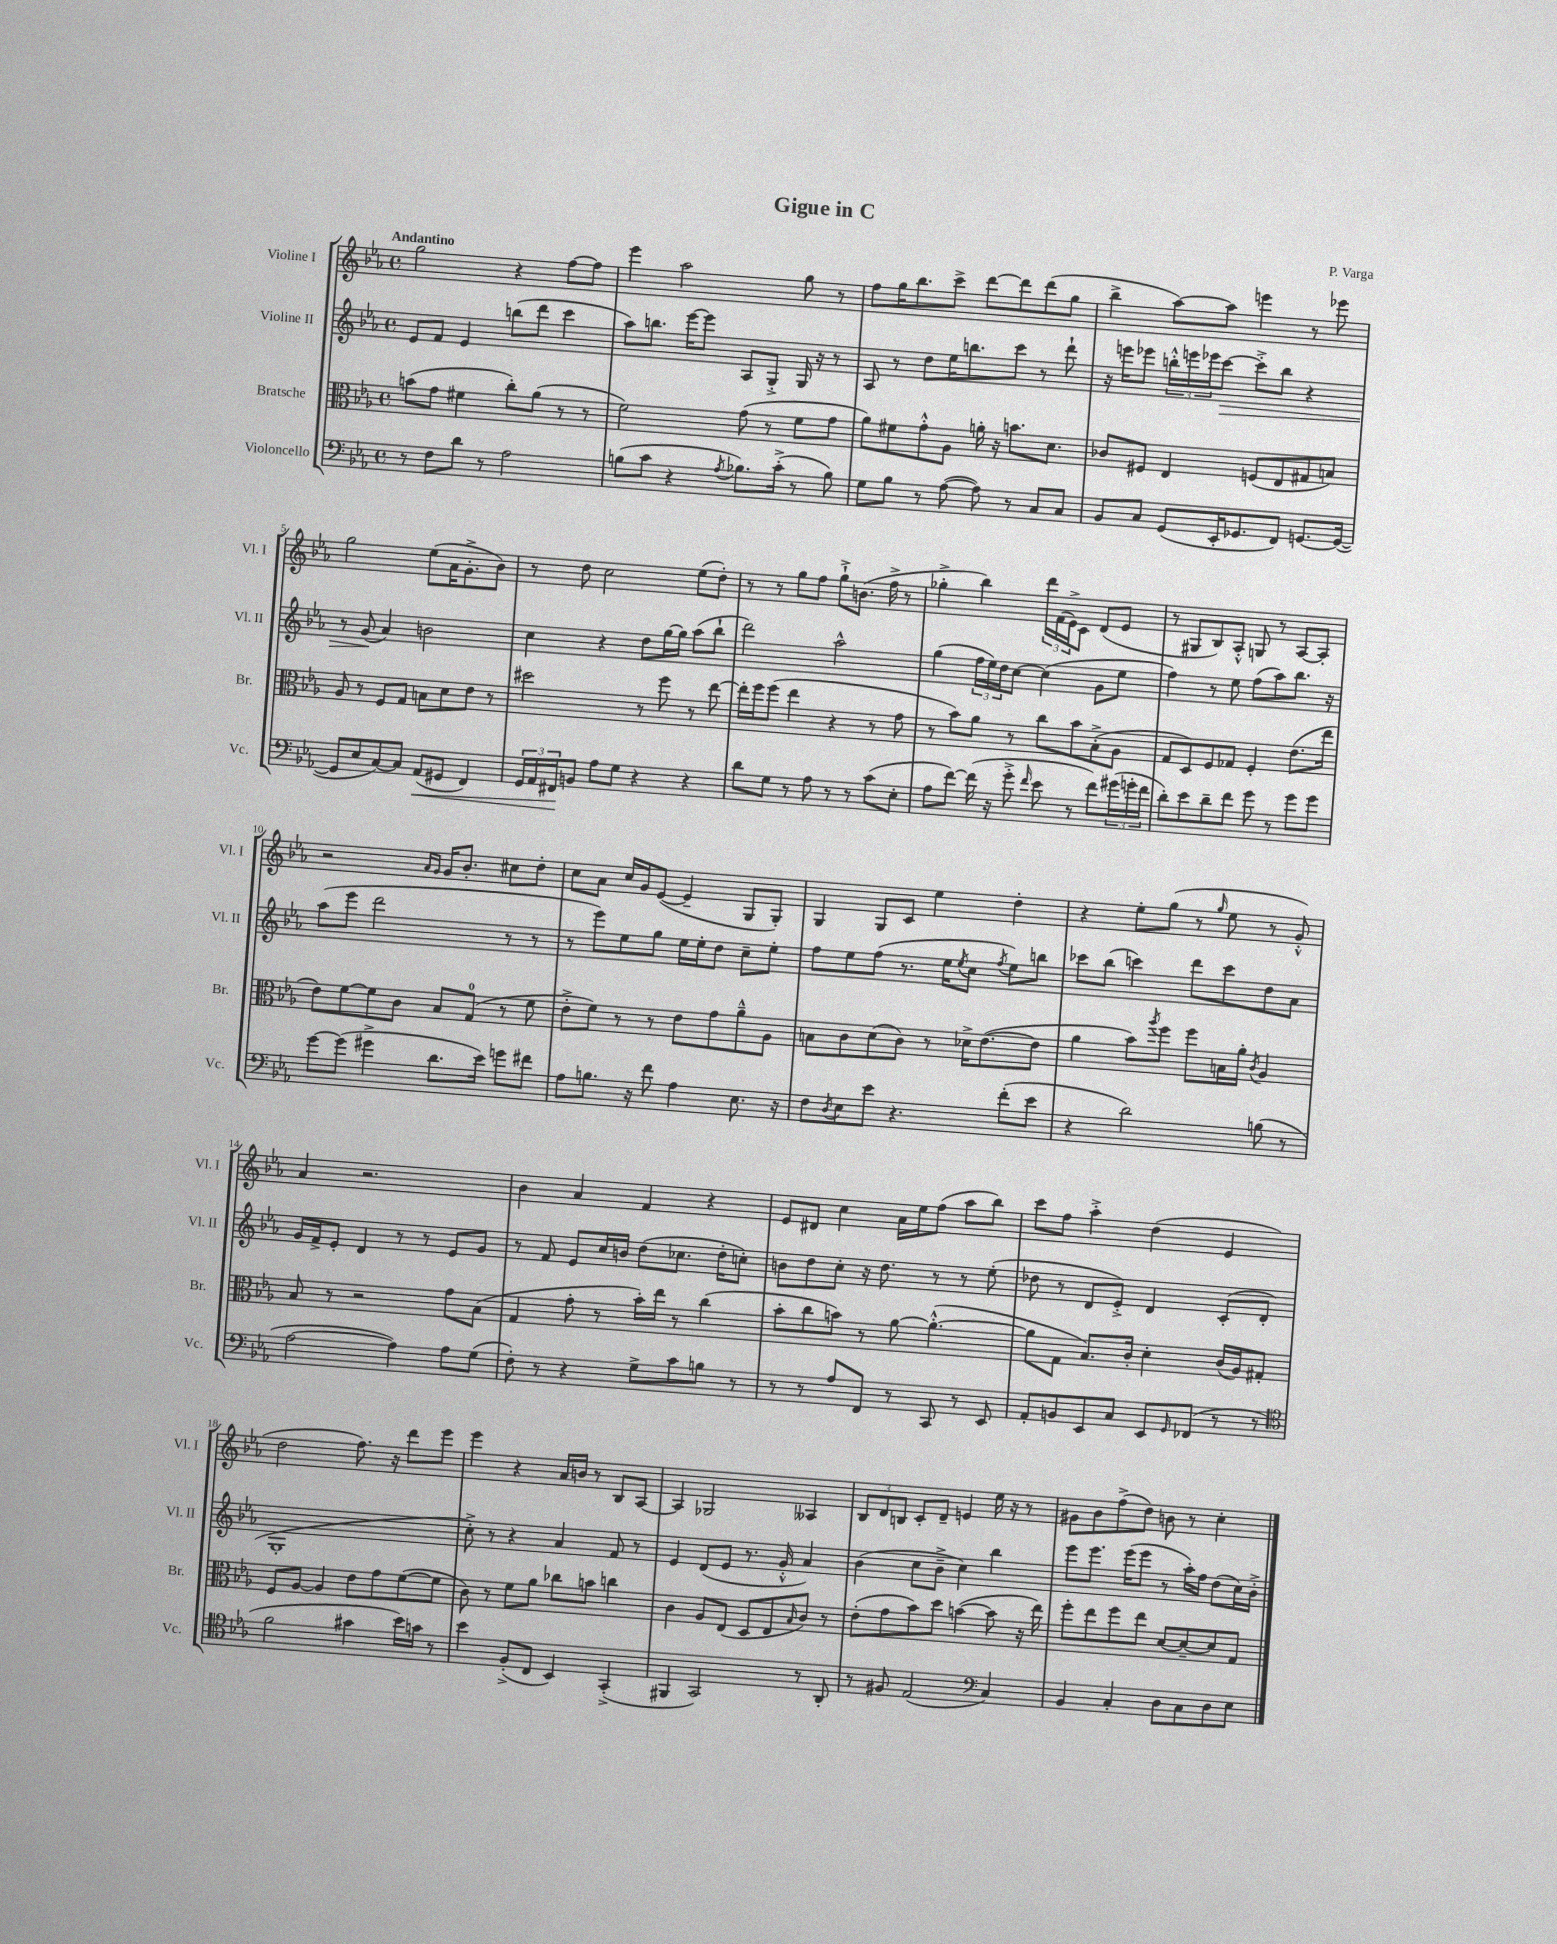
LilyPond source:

\header { title = "Gigue in C" composer = "P. Varga" }
<<
\new StaffGroup <<
\new Staff = "s0" \with { instrumentName = "Violine I" shortInstrumentName = "Vl. I" } {
    \clef treble \key ees \major \defaultTimeSignature \time 4/4 \tempo "Andantino"
    g''2 r4 f''8~ f''8 |
    ees'''4 aes''2 g''8 r8 |
    f''8 g''16 bes''8. c'''8-> d'''8~ d'''8 d'''8( g''8 |
    bes''4-> aes''8~) aes''8 e'''4 r8 ees'''8 |
    g''2 ees''8( aes'16 g'8.-.-> bes'8) |
    r8 d''8 c''2 ees''8( d''8-.) |
    r8 r8 g''8 f''8 g''8-!-> b'8.( f''16-> r8 |
    ges''4-.-> bes''4) \tuplet 3/2 { d'''16 f'16( ees'16->) } c'8 d'8( ees'8 |
    r8 gis8 bes8) aes8-.-^ g8 r8 aes8~ aes8-. |
    r2 \grace { aes'16 g'16 } g'16 bes'8.-. cis''8 d''8-. |
    c''8 aes'8 c''16 g'16 ees'8~( ees'4-- g8 g8-.) |
    g4 g8 c'8 ees''4 d''4-. |
    r4 ees''8-. g''8( r8 \grace { g''16 } ees''8 r8 g'8-.-^) |
    aes'4 r2. |
    bes'4 aes'4 f'4 r4 |
    ees'8 dis'8 c''4 aes'16 ees''16 f''8( aes''8 bes''8) |
    c'''8 f''8 aes''4-.-> d''4( ees'4 |
    d''2 f''8.) r16 d'''8 ees'''8 |
    ees'''4 r4 aes'16 b'16 r8 bes8 aes8~ |
    aes4 ges2 aeses4 |
    \tuplet 3/2 { bes8 d'8 b8 } c'8-. d'8-- e'4 ees''16 r16 r8 |
    gis'8 bes'8 f''8->( d''8) b'8 r8 c''4-. \bar "|." |
}
\new Staff = "s1" \with { instrumentName = "Violine II" shortInstrumentName = "Vl. II" } {
    \clef treble \key ees \major \defaultTimeSignature \time 4/4
    ees'8 f'8 ees'4 b''8( d'''8 c'''4 |
    aes''8) b''8. ees'''16~ ees'''8 aes8 g8-.-> g16 r16 r8 |
    aes8 r8 d''8 ees''16 b''8. c'''8 r8 d'''8-! |
    r16 e'''16 ees'''8 \tuplet 3/2 { b''16-.-^ e'''16 ees'''16 } c'''8~\> c'''8-.-> b''8 r4 |
    r8 g'8\!( aes'4) b'2 |
    c''4 r4 d''8 g''16~ g''16 aes''8( bes''8-! |
    d'''2) aes''2-^ |
    g''4( \tuplet 3/2 { f''16 ees''16) d''16 } c''8~ c''4( g'8 ees''8 |
    f''4) r8 ees''8 f''8( aes''8) bes''8. r16 |
    aes''8( ees'''8 d'''2 r8 r8 |
    r8 ees'''8) ees''8 g''8 ees''16 ees''16-. d''8 c''8-- ees''8-. |
    f''8 ees''8 f''8( r8. ees''16 \acciaccatura { ees''8 } c''8 \acciaccatura { f''8 } ees''8) b''8 |
    ces'''8 bes''8( c'''4) d'''8 c'''8 d''8 aes'8 |
    g'16 f'16-> ees'8-. d'4 r8 r8 ees'8 g'8 |
    r8 f'8 ees'8 c''16 b'16 d''8( ces''8. d''16-. c''8-.) |
    b'8 d''8 c''8-. r16 d''8. r8 r8 ees''8-.( |
    des''8 r8 d'8 ees'8-.->) d'4 c'8-.( d'8-. |
    g1-. |
    c''8-.->) r8 r4 aes'4 f'8 r8 |
    ees'4 d'8( ees'8 r8. g'16-.-^ aes'4) |
    bes'4( c''8 bes'8---> c''4) bes''4 |
    ees'''8 ees'''8. ees'''16( ees'''8 r8 aes''16-.) f''16 d''8( c''16) bes'16-.-> \bar "|." |
}
\new Staff = "s2" \with { instrumentName = "Bratsche" shortInstrumentName = "Br." } {
    \clef alto \key ees \major \defaultTimeSignature \time 4/4
    b'8( g'8 fis'4 c''8-.) aes'8( r8 r8 |
    f'2) g'8( r8 f'8 g'8 |
    aes'8) fis'8 g'8-.-^ aes8 a'16-. r16 b'8. d'8. |
    ces'8 fis8 ees4 f8( ees8 gis8 b8) |
    aes8 r8 f8 g8 b8 d'8 ees'8 r8 |
    dis''2 r8 f''8 r8 ees''8~ |
    ees''16-. f''16 f''8( ees''4 r4 r8 g'8 |
    r8 bes'8) aes'8 r8 c''8 bes'8 bes8-.->( aes8 |
    g8 d8) f8 ges8 f4-. ees'8.( ees''16 |
    ees'8) f'8~ f'8 c'8 bes8 g8-0( r8 f'8 |
    ees'8-.-> f'8) r8 r8 ees'8 g'8 aes'8---^ aes8 |
    b8 c'8 d'8( c'8) r8 des'16-> ees'8.~( ees'8 |
    aes'4 bes'8) \acciaccatura { aes''8 } f''8 f''8 b16 aes'16-. \acciaccatura { c'8 } aes4 |
    bes8 r8 r2 g'8 bes8( |
    g4 g'8-. r8 bes'16-.) ees''16 r8 c''4( |
    bes'8-. c''8 b'8) r8 aes'8~ aes'4.~-.-^( |
    aes'8 g8 bes8.) c'16-. d'4-. c'16( aes16) gis8-. |
    f8 aes8~ aes4 ees'8 g'8 f'8~( f'8 |
    c'8) r8 f'8 aes'8 ces''8 b'8 c''4 |
    c'4 aes8 ees8( d8 ees8 \grace { bes16 } c'8) r8 |
    ees'8-.( g'8 bes'8) d''8 b'4~( b'8 r16 ees''16) |
    f''8-. ees''8 f''8 ees''8 d'8~ d'8~-- d'8 g8 \bar "|." |
}
\new Staff = "s3" \with { instrumentName = "Violoncello" shortInstrumentName = "Vc." } {
    \clef bass \key ees \major \defaultTimeSignature \time 4/4
    r8 f8 d'8 r8 aes2 |
    b8( c'8 r4 \acciaccatura { aes8 } bes8.) c'16-.->( r8 bes8) |
    g8 bes8 r8 aes8~( aes8) r8 c8 c8 |
    bes,8 c8 g,8( ees,16-. ges,8. f,8) g,8.~ g,16~( |
    g,8 ees8 c8~) c8 aes,8\<( gis,8 f,4) |
    \tuplet 3/2 { g,16 aes,16 fis,16\! } b,8 aes8 g8 r4 r4 |
    d'8 g8 r8 aes8 r8 r8 c'8( ees8-. |
    aes8 f'8~) f'16( r16 g'8-.-> \grace { f'16 } ees'8 r8 f'8) \tuplet 3/2 { gis'16( g'16-. f'16 } |
    d'8-.) ees'8 d'8-- f'8 g'8 r8 g'8 g'8 |
    g'8~ g'8( gis'4-> d'8. ees'16) g'8 fis'8 |
    aes8 b8. r16 f'8 aes4 ees8. r16 |
    f8 \acciaccatura { d8 } ees8 ees'8 r4. f'8-.( ees'8 |
    r4 d'2) b8( r8 |
    aes2~ aes4) aes8 g8( |
    f8-.) r8 r4 g8-> c'8 b8 r8 |
    r8 r8 aes8 f,8 r8 c,8 r8 ees,8 |
    aes,8-. b,8 ees,8 c8 ees,8 \grace { g,16 } fes,8( r8 r8 |
    \clef tenor f'2 gis'4 bes'16) g'16 r8 |
    bes'4 f8-.->( c8 bes,4) g,4-.->( |
    fis,4 g,2) r8 aes,8-. |
    r8 fis8 ees2( \clef bass c4) |
    bes,4 c4-. d8 c8 d8 ees8 \bar "|." |
}
>>
>>
